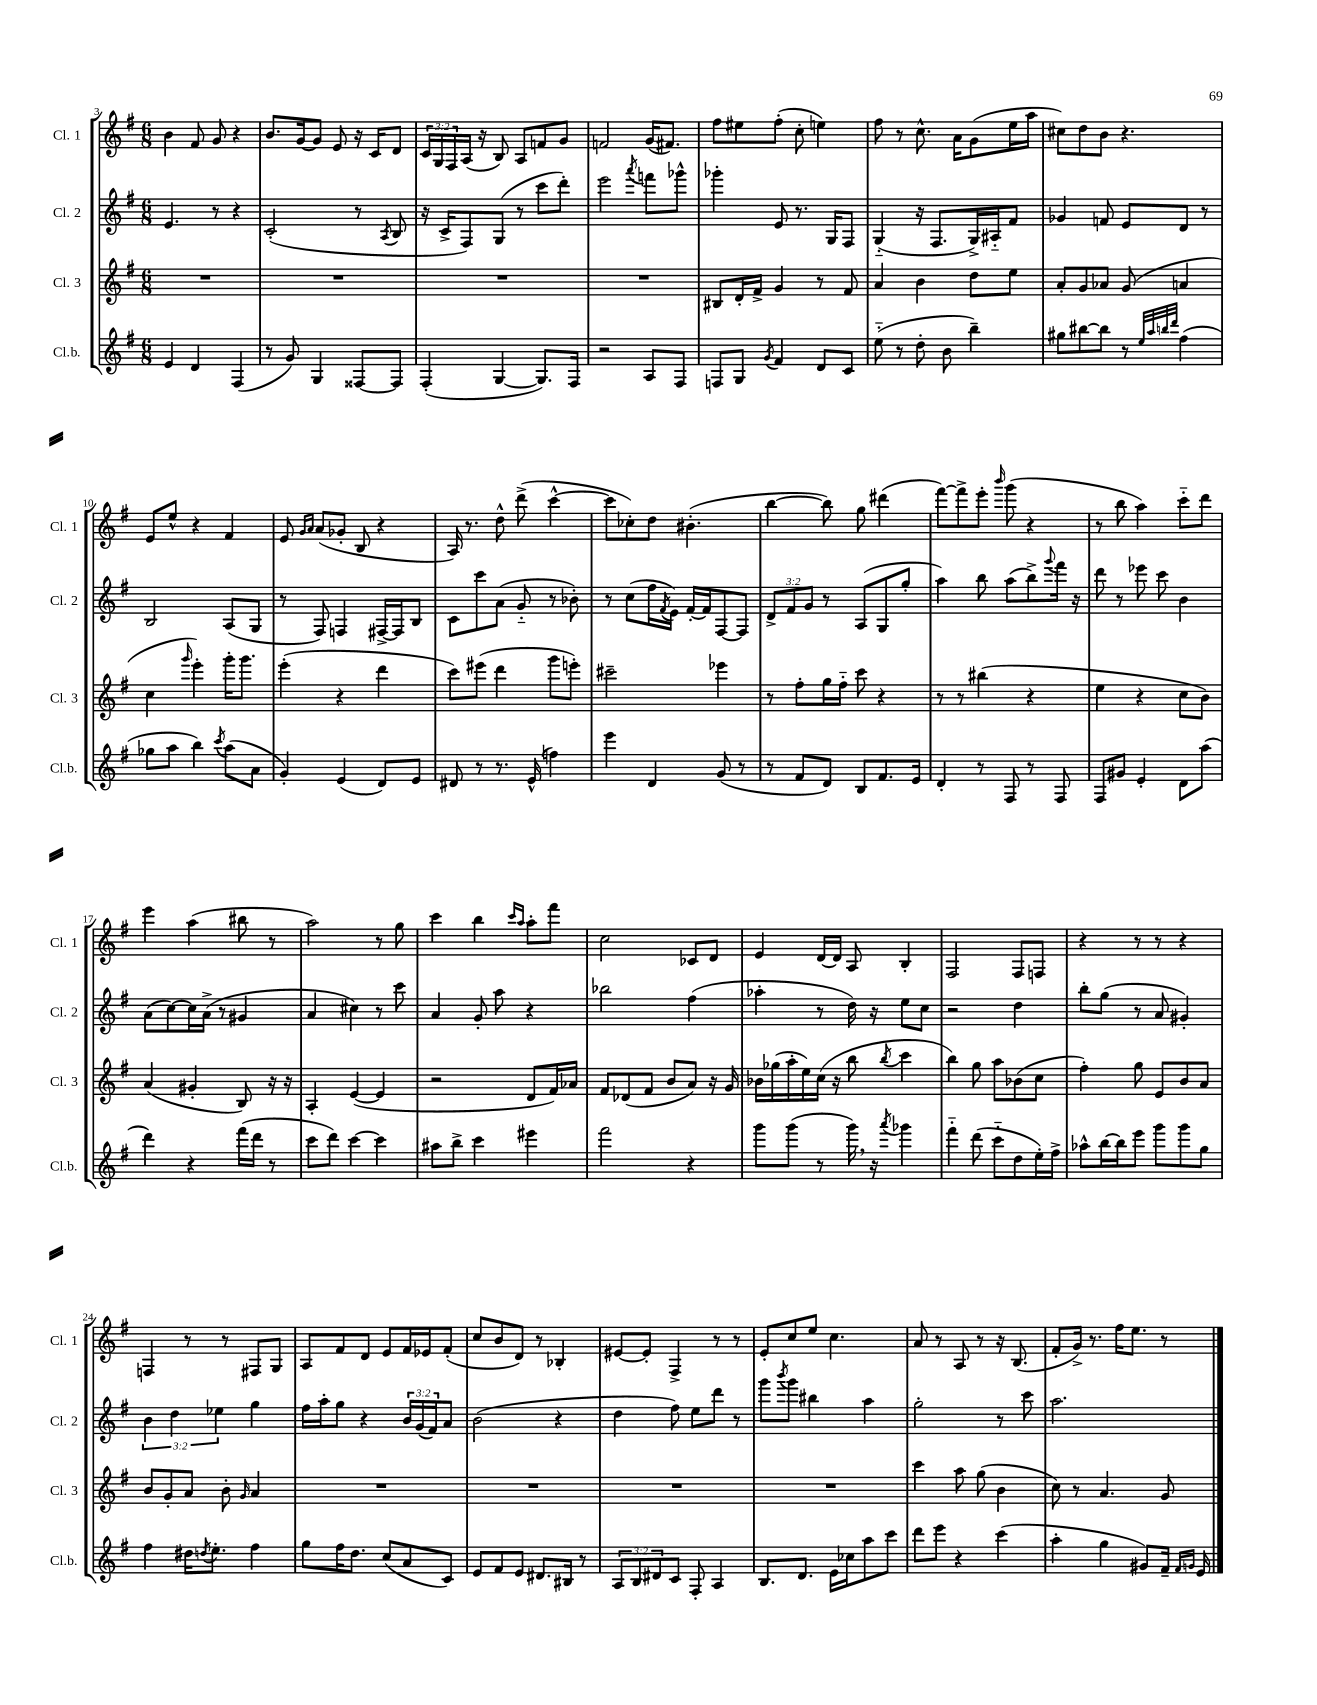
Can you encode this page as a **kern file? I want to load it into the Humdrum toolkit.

**kern	**kern	**kern	**kern
*part4	*part3	*part2	*part1
*staff4	*staff3	*staff2	*staff1
*I"Cl.b.	*I"Cl. 3	*I"Cl. 2	*I"Cl. 1
*I'Cl.b.	*I'Cl. 3	*I'Cl. 2	*I'Cl. 1
*clefG2	*clefG2	*clefG2	*clefG2
*k[f#]	*k[f#]	*k[f#]	*k[f#]
*M6/8	*M6/8	*M6/8	*M6/8
=3	=3	=3	=3
4e/	2.r	4.e/	4b\
4d/	.	.	8f#/
.	.	8r	8g/
(4F#/	.	4r	4r
=4	=4	=4	=4
8r	2.r	(2c'/	8.b/L
8g/)	.	.	.
.	.	.	[16g/k
4G/	.	.	8g/J]
.	.	.	8e/
[8F##X/L	.	8r	16r
.	.	.	16c/KL
.	.	8qA/	.
8F##/J]	.	8B/	8d/J
=5	=5	=5	=5
(4F#'/	2.r	16r	24c/LL
.	.	.	24G/
.	.	16c^/KL	.
.	.	.	24F#/
.	.	8F#/)	(16A/JJ
.	.	.	16r
[4G/	.	(8G/J	8B/)
.	.	8r	8A/L
8.G/L])	.	8ccc\L	8fn/
.	.	8ddd'\J)	8g/J
16F#/Jk	.	.	.
=6	=6	=6	=6
2r	2.r	2eee\	2fn/
.	.	8qaaa/	.
8A/L	.	8fffn\L	(16g/KL
.	.	.	8.f#X/J)
8F#/J	.	8ggg-X^^\J	.
=7	=7	=7	=7
8Fn/L	8B#X/L	4ggg-X'\	8ff#\L
8G/J	16d'/L	.	8ee#X\
.	16f#^/JJ	.	.
8qg/	.	.	.
4f#/	4g/	8e/	(8ff#'\J
.	.	8.r	8cc'\
8d/L	8r	.	4een\)
.	.	16G/KL	.
8c/J	8f#/	8F#/J	.
=8	=8	=8	=8
(8ee\	4a/	(4G/	8ff#\
8r	.	.	8r
8dd'\	4b\	16r	8.cc^^\
.	.	8.F#/L	.
8b\	.	.	.
.	.	.	16a\KL
4bb~\)	8dd\L	16G^/L)	(8g\
.	.	16A#X/J	.
.	8ee\J	8f#/J	16ee\L
.	.	.	16aa\JJ
=9	=9	=9	=9
8gg#X\L	8a'/L	4g-X/	8cc#X\L)
[8bb#X\	8g/	.	8dd\
8bb#\J]	8a-X/J	8fn/	8b\J
8r	(8g/	8e/L	4.r
32qqee/LLL	.	.	.
32qqaa/	.	.	.
32qqbbn/	.	.	.
32qqddd/JJJ	.	.	.
(4ff#\	4an/	8d/J	.
.	.	8r	.
!!LO:LB:g=z
=10	=10	=10	=10
8gg-X\L	4cc\	2B/	8e/L
8aa\J	.	.	8ee^^/J
.	16qqggg/	.	.
4bb\)	4eee'\)	.	4r
8qccc/	.	.	.
(8aa\L	16ggg'\KL	(8A/L	4f#/
.	8.ggg\J	.	.
8a\J	.	8G/J	.
=11	=11	=11	=11
4g'/)	(4eee'\	8r	8e/
.	.	.	16qqg/LL
.	.	.	16qqa/JJ
.	.	8F#/)	(8a/L
(4e/	4r	4Fn/	8g-X'/J
.	.	.	8B/
8d/L)	4ddd\	[16F#X^/LL	4r
.	.	16F#/J]	.
8e/J	.	8B/J	.
=12	=12	=12	=12
8d#X/	8ccc\L)	8c\L	16A/)
.	.	.	8.r
8r	(8eee#X\J	8ccc\	.
8.r	4ddd\	(8a\J	8dd^^\
.	.	8g/	(8ddd^\
(16e^^/	.	.	.
4ffn\)	8ggg\L	8r	[4ccc^^\
.	8eeen'\J)	8b-X'\)	.
=13	=13	=13	=13
4eee\	2ccc#X~\	8r	8ccc\L]
.	.	(8cc\L	8cc-X'\)
4d/	.	16ff#\L	8dd\J
.	.	8qf#/	.
.	.	16e\JJ)	.
.	.	[16f#'/LL	(4.b#X'\
.	.	16f#/J]	.
(8g/	4eee-X\	[8F#/	.
8r	.	8F#/J]	.
=14	=14	=14	=14
8r	8r	12d^/L	[4bb\
.	.	12f#/	.
8f#/L	8ff#'\L	.	.
.	.	12g/J	.
8d/J)	16gg\L	8r	8bb\])
.	16ff#\JJ	.	.
8B/L	8ccc\	(8A/L	8gg\
8.f#/	4r	8G/	(4ddd#X\
.	.	8gg'/J	.
16e/Jk	.	.	.
=15	=15	=15	=15
4d'/	8r	4aa\)	[8fff#\L)
.	8r	.	8fff#^\]
8r	(4bb#X\	8bb\	8eee'\J
.	.	.	16qqbbb/
8F#/	.	(8aa\L	(8ggg\
8r	4r	8bb^\)	4r
.	.	8qqggg/	.
8F#/	.	16fff#\Jk	.
.	.	16r	.
=16	=16	=16	=16
8F#/L	4ee\	8ddd\	8r
8g#X/J	.	8r	8bb\
4e'/	4r	8eee-X\	4aa\)
.	.	8ccc\	.
8d\L	8cc\L	4b\	8ccc\L
(8aa\J	8b\J)	.	8ddd\J
!!LO:LB:g=z
=17	=17	=17	=17
4ddd\)	(4a/	(8a\L	4eee\
.	.	[8cc\)	.
4r	4g#X'/	16cc\L]	(4aa\
.	.	(16a^\JJ	.
.	.	8r	.
(16fff#\LL	8B/)	4g#X/	8bb#X\
16ddd\JJ	.	.	.
8r	16r	.	8r
.	16r	.	.
=18	=18	=18	=18
8ccc\L	4A'/	4a/	2aa\)
8ddd\J)	.	.	.
[4ccc\	([4e/	4cc#X\)	.
4ccc\]	4e/]	8r	8r
.	.	8ccc\	8gg\
=19	=19	=19	=19
8aa#X\L	2r	4a/	4ccc\
8bb^\J	.	.	.
4ccc\	.	8g'/	4bb\
.	.	8aa\	.
.	.	.	16qqccc/LL
.	.	.	16qqaa/JJ
4eee#X\	8d/L	4r	8aa'\L
.	16f#/L)	.	8fff#\J
.	16a-X/JJ	.	.
=20	=20	=20	=20
2fff#\	8f#/L	2bb-X\	2cc\
.	(8d-X/	.	.
.	8f#/J	.	.
.	8b/L	.	.
4r	8a/J)	(4ff#\	8c-X/L
.	16r	.	8d/J
.	16g/	.	.
=21	=21	=21	=21
8ggg\L	16b-X\LL	4aa-X'\	4e/
.	(16gg-X\	.	.
(8ggg\J	16aa'\	.	.
.	16ee\)	.	.
8r	(16cc\JJ	8r	[16d/LL
.	16r	.	16d/JJ]
16ggg,\)	8bb\	16dd\)	8A/
16r	.	16r	.
8qaaa/	8qbb/	.	.
4ggg-X\	4ccc\	8ee\L	4B'/
.	.	8cc\J	.
=22	=22	=22	=22
4fff#\	4bb\)	2r	2F#/
(8ddd\	8gg\	.	.
8ccc\L	8aa\L	.	.
8dd\	(8b-X\	4dd\	8F#/L
16ee'\L)	8cc\J	.	8Fn/J
16ff#^\JJ	.	.	.
=23	=23	=23	=23
8aa-X^^\L	4ff#'\)	8bb'\L	4r
[16bb\L	.	(8gg\J	.
16bb\J]	.	.	.
8eee\J	8gg\	8r	8r
8ggg\L	8e/L	8a/	8r
8ggg\	8b/	4g#X'/)	4r
8gg\J	8a/J	.	.
!!LO:LB:g=z
=24	=24	=24	=24
4ff#\	8b/L	6b\	4Fn/
.	8g'/	.	.
.	.	6dd\	.
16dd#X\KL	8a/J	.	8r
8qddn/	.	.	.
8.ee'\J	.	.	.
.	.	6ee-X\	.
.	8b'\	.	8r
.	16qqg/	.	.
4ff#\	4a/	4gg\	8F#X/L
.	.	.	8G/J
=25	=25	=25	=25
8gg\L	2.r	16ff#\LL	8A/L
.	.	16aa'\J	.
16ff#\K	.	8gg\J	8f#/
8.dd\J	.	.	.
.	.	4r	8d/J
(8cc/L	.	.	8e/L
8a/	.	24b/LL	16f#/L
.	.	(24g/	.
.	.	.	16e-X/J
.	.	24f#/J)	.
8c/J)	.	8a/J	(8f#'/J
=26	=26	=26	=26
8e/L	2.r	(2b\	8cc/L
8f#/	.	.	8b/
8e/J	.	.	8d/J)
8.d#X/L	.	.	8r
.	.	4r	4B-X'/
16B#X/Jk	.	.	.
8r	.	.	.
=27	=27	=27	=27
12A/L	2.r	4dd\	[8e#X/L
12B/	.	.	.
.	.	.	8e#'/J]
12d#X/	.	.	.
8c/J	.	8ff#\)	4F#^/
8F#'/	.	8ee\L	.
4A/	.	8ddd\J	8r
.	.	8r	8r
=28	=28	=28	=28
8.B/L	2.r	8ggg\L	8e'/L
.	.	8qbbb/	.
.	.	8ggg\J	8cc/
8.d/J	.	.	.
.	.	4bb#X\	8ee/J
16e\LL	.	.	4.cc\
16cc-X\J	.	.	.
8aa\	.	4aa\	.
8ccc\J	.	.	.
=29	=29	=29	=29
8ddd\L	4ccc\	2gg'\	8a/
8eee\J	.	.	8r
4r	8aa\	.	8A/
.	(8gg\	.	8r
(4ccc\	4b\	8r	16r
.	.	.	(8.B/
.	.	8ccc\	.
=30	=30	=30	=30
4aa'\	8cc\)	2.aa\	8f#'/L
.	8r	.	16g^/Jk)
.	.	.	8.r
4gg\	4.a/	.	.
.	.	.	16ff#\KL
.	.	.	8.ee\J
8g#X/L)	.	.	.
16f#~/Jk	8g/	.	8r
16qqf#/LL	.	.	.
16qqgn/JJ	.	.	.
16e/	.	.	.
==	==	==	==
*-	*-	*-	*-
